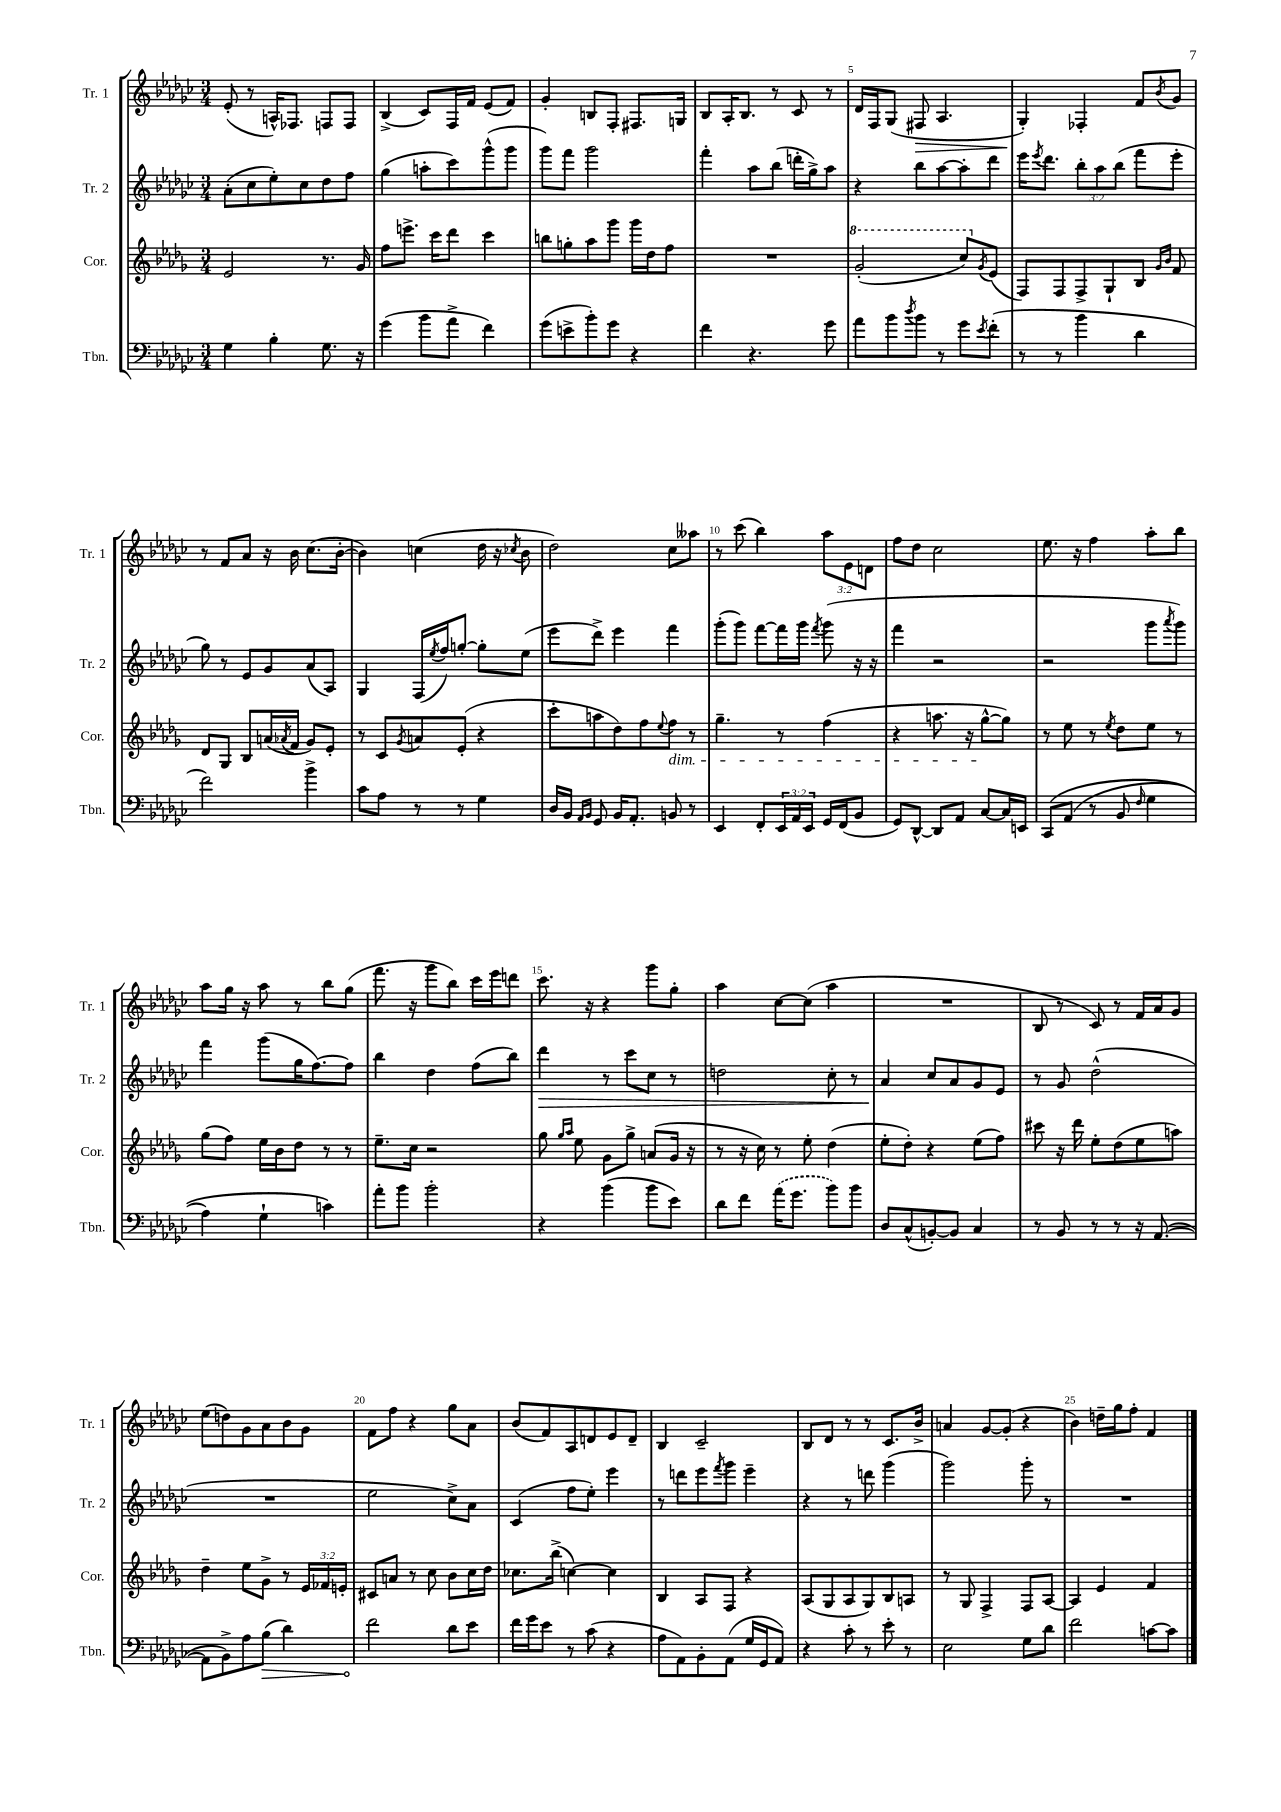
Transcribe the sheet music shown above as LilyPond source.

<<
\new StaffGroup <<
\new Staff = "s0" \with { instrumentName = "Tr. 1" shortInstrumentName = "Tr. 1" } {
    \clef treble \key ges \major \numericTimeSignature \time 3/4 \override Staff.TupletNumber.text = #tuplet-number::calc-fraction-text
    ees'8-.( r8 a16-^) fes8. f8 f8 |
    bes4->( ces'8) f16 f'16 ees'8( f'8) |
    ges'4-. b8 f8-. fis8. g16 |
    bes8 aes16-. bes8. r8 ces'8 r8 |
    des'16 f16 ges8( fis8\> aes4. |
    ges4-.\!) fes4-. f'8 \acciaccatura { bes'8 } ges'8 |
    r8 f'8 aes'8 r16 bes'16 ces''8.( bes'16~-. |
    bes'4) c''4( des''16 r16 \acciaccatura { ces''8 } bes'8 |
    des''2) ces''8 aeses''8 |
    r8 ces'''8( bes''4) \tuplet 3/2 { aes''8 ees'8 d'8 } |
    f''8 des''8 ces''2 |
    ees''8. r16 f''4 aes''8-. bes''8 |
    aes''8 ges''16 r16 aes''8 r8 bes''8 ges''8( |
    f'''8. r16 ges'''8 bes''8) ces'''16 ees'''16 d'''8 |
    ces'''8. r16 r4 ges'''8 ges''8-. |
    aes''4 ces''8~ ces''8( aes''4 |
    R2. |
    bes8 r8 ces'8) r8 f'16 aes'16 ges'8 |
    ees''8( d''8) ges'8 aes'8 bes'8 ges'8 |
    f'8 f''8 r4 ges''8 aes'8 |
    bes'8( f'8) aes8 d'8 ees'8 d'8-- |
    bes4 ces'2-- |
    bes8 des'8 r8 r8 ces'8. bes'16-> |
    a'4 ges'8~ ges'8-.( r4 |
    bes'4) d''16-- ges''16 f''8-. f'4 \bar "|." |
}
\new Staff = "s1" \with { instrumentName = "Tr. 2" shortInstrumentName = "Tr. 2" } {
    \clef treble \key ges \major \numericTimeSignature \time 3/4 \override Staff.TupletNumber.text = #tuplet-number::calc-fraction-text
    aes'8-.( ces''8 ees''8-.) ces''8 des''8 f''8 |
    ges''4( a''8-. ces'''8) ges'''8-^( ges'''8 |
    ges'''8) f'''8 ges'''2 |
    f'''4-. aes''8 bes''8( d'''16-. ges''16->) aes''8 |
    r4 bes''8 aes''8~ aes''8-. des'''8 |
    ees'''16 \acciaccatura { ees'''8 } des'''8. \tuplet 3/2 { bes''8-. aes''8 bes''8( } f'''8 ees'''8-. |
    ges''8) r8 ees'8 ges'8 aes'8( aes8) |
    ges4 f16( \acciaccatura { ees''8 } f''16) g''8~-. g''8-. ees''8( |
    ees'''8 des'''8->) ees'''4 f'''4 |
    ges'''8-.( ges'''8) f'''8~ f'''16 ges'''16 \acciaccatura { f'''8 } ges'''8( r16 r16 |
    f'''4 r2 |
    r2 ges'''8 \acciaccatura { aes'''8 } ges'''8) |
    f'''4 ges'''8( ges''16 f''8.~) f''8 |
    bes''4 des''4 f''8( bes''8) |
    des'''4\> r8 ces'''8 ces''8 r8 |
    d''2 ces''8-. r8 |
    aes'4\! ces''8 aes'8 ges'8 ees'8 |
    r8 ges'8 des''2-^( |
    R2. |
    ees''2 ces''8->) aes'8 |
    ces'4( f''8 ees''8-.) ees'''4 |
    r8 d'''8 ees'''8 \acciaccatura { f'''8 } ges'''8 ees'''4-- |
    r4 r8 d'''8 ges'''4( |
    ges'''2) ges'''8-. r8 |
    R2. \bar "|." |
}
\new Staff = "s2" \with { instrumentName = "Cor." shortInstrumentName = "Cor." } {
    \clef treble \key des \major \numericTimeSignature \time 3/4 \override Staff.TupletNumber.text = #tuplet-number::calc-fraction-text
    ees'2 r8. ges'16 |
    f''8 e'''8.-> c'''16 des'''8 c'''4 |
    b''8 g''8-. aes''8 ges'''8 ges'''16 des''16 f''8 |
    R2. |
    \ottava #1 ges''2-.( c'''8) \ottava #0 \acciaccatura { ges'8 } ees'8( |
    f8) f8 f8-> ges8-! bes8 \grace { ges'16 bes'16 } f'8 |
    des'8 ges8 bes8 a'16( \acciaccatura { aes'8 } f'16 ges'8) ees'8-. |
    r8 c'8 \acciaccatura { ges'8 } a'8 ees'8-.( r4 |
    c'''8-. a''8 des''8) f''8 \appoggiatura { ees''8 } f''8\dim r8 |
    ges''4.-- r8 f''4( |
    r4 a''8. r16 ges''8~-^\! ges''8) |
    r8 ees''8 r8 \acciaccatura { ees''8 } des''8 ees''8 r8 |
    ges''8( f''8) ees''16 bes'16 des''8 r8 r8 |
    ees''8.-- c''16 r2 |
    ges''8 \grace { ges''16 aes''16 } ees''8 ges'8 ges''8-> a'8( ges'16 r16 |
    r8 r16 c''16) r8 ees''8-. des''4( |
    ees''8-. des''8-.) r4 ees''8( f''8) |
    cis'''8 r16 des'''16 ees''8-. des''8( ees''8 a''8) |
    des''4-- ees''8 ges'8-> r8 \tuplet 3/2 { ees'16 fes'16 e'16-. } |
    cis'8 a'8 r8 c''8 bes'8 c''16 des''16 |
    ces''8. bes''16->( c''4~) c''4 |
    bes4 aes8 f8 r4 |
    aes8( ges8 aes8 ges8) bes8 a8 |
    r8 ges8 f4-> f8 aes8~ |
    aes4 ees'4 f'4 \bar "|." |
}
\new Staff = "s3" \with { instrumentName = "Tbn." shortInstrumentName = "Tbn." } {
    \clef bass \key ges \major \numericTimeSignature \time 3/4 \override Staff.TupletNumber.text = #tuplet-number::calc-fraction-text
    ges4 bes4-. ges8. r16 |
    ges'4( bes'8 aes'8-> f'4) |
    ges'8( e'8-> bes'8-.) ges'8 r4 |
    f'4 r4. ges'8 |
    aes'8 bes'8 \acciaccatura { des''8 } bes'8 r8 ges'8 \acciaccatura { ees'8 } f'8-.( |
    r8 r8 bes'4 des'4 |
    f'2) bes'4-> |
    ces'8 aes8 r8 r8 ges4 |
    des16 bes,16 \grace { aes,16 bes,16 } ges,8 bes,16 aes,8.-. b,8 r8 |
    ees,4 f,8-. \tuplet 3/2 { ees,16 aes,16 ees,16 } ges,16 f,16( bes,8 |
    ges,8) des,8~-^ des,8 aes,8 ces8~ ces16 e,16 |
    ces,8\( aes,8( r8 bes,8 \grace { f16 } ges4 |
    aes4) ges4-! c'4\) |
    aes'8-. bes'8 bes'2-. |
    r4 bes'4( bes'8 ees'8) |
    des'8 f'8 \once \slurDashed aes'16( ges'8. bes'8) bes'8 |
    des8 ces8-^( b,8~-.) b,8 ces4 |
    r8 bes,8 r8 r8 r16 aes,8.~( |
    aes,8 bes,8->) aes8 \once \override Hairpin.circled-tip = ##t bes8\>( des'4) |
    f'2\! des'8 ees'8 |
    f'16 ges'16 ees'8 r8 ces'8( r4 |
    aes8 aes,8) bes,8-. aes,8( ges16 ges,16 aes,8) |
    r4 ces'8-. r8 ees'8-. r8 |
    ees2 ges8 des'8 |
    f'2 c'8~ c'8 \bar "|." |
}
>>
>>
\layout { \context { \Score \override BarNumber.break-visibility = ##(#f #t #t) barNumberVisibility = #(every-nth-bar-number-visible 5) } }
